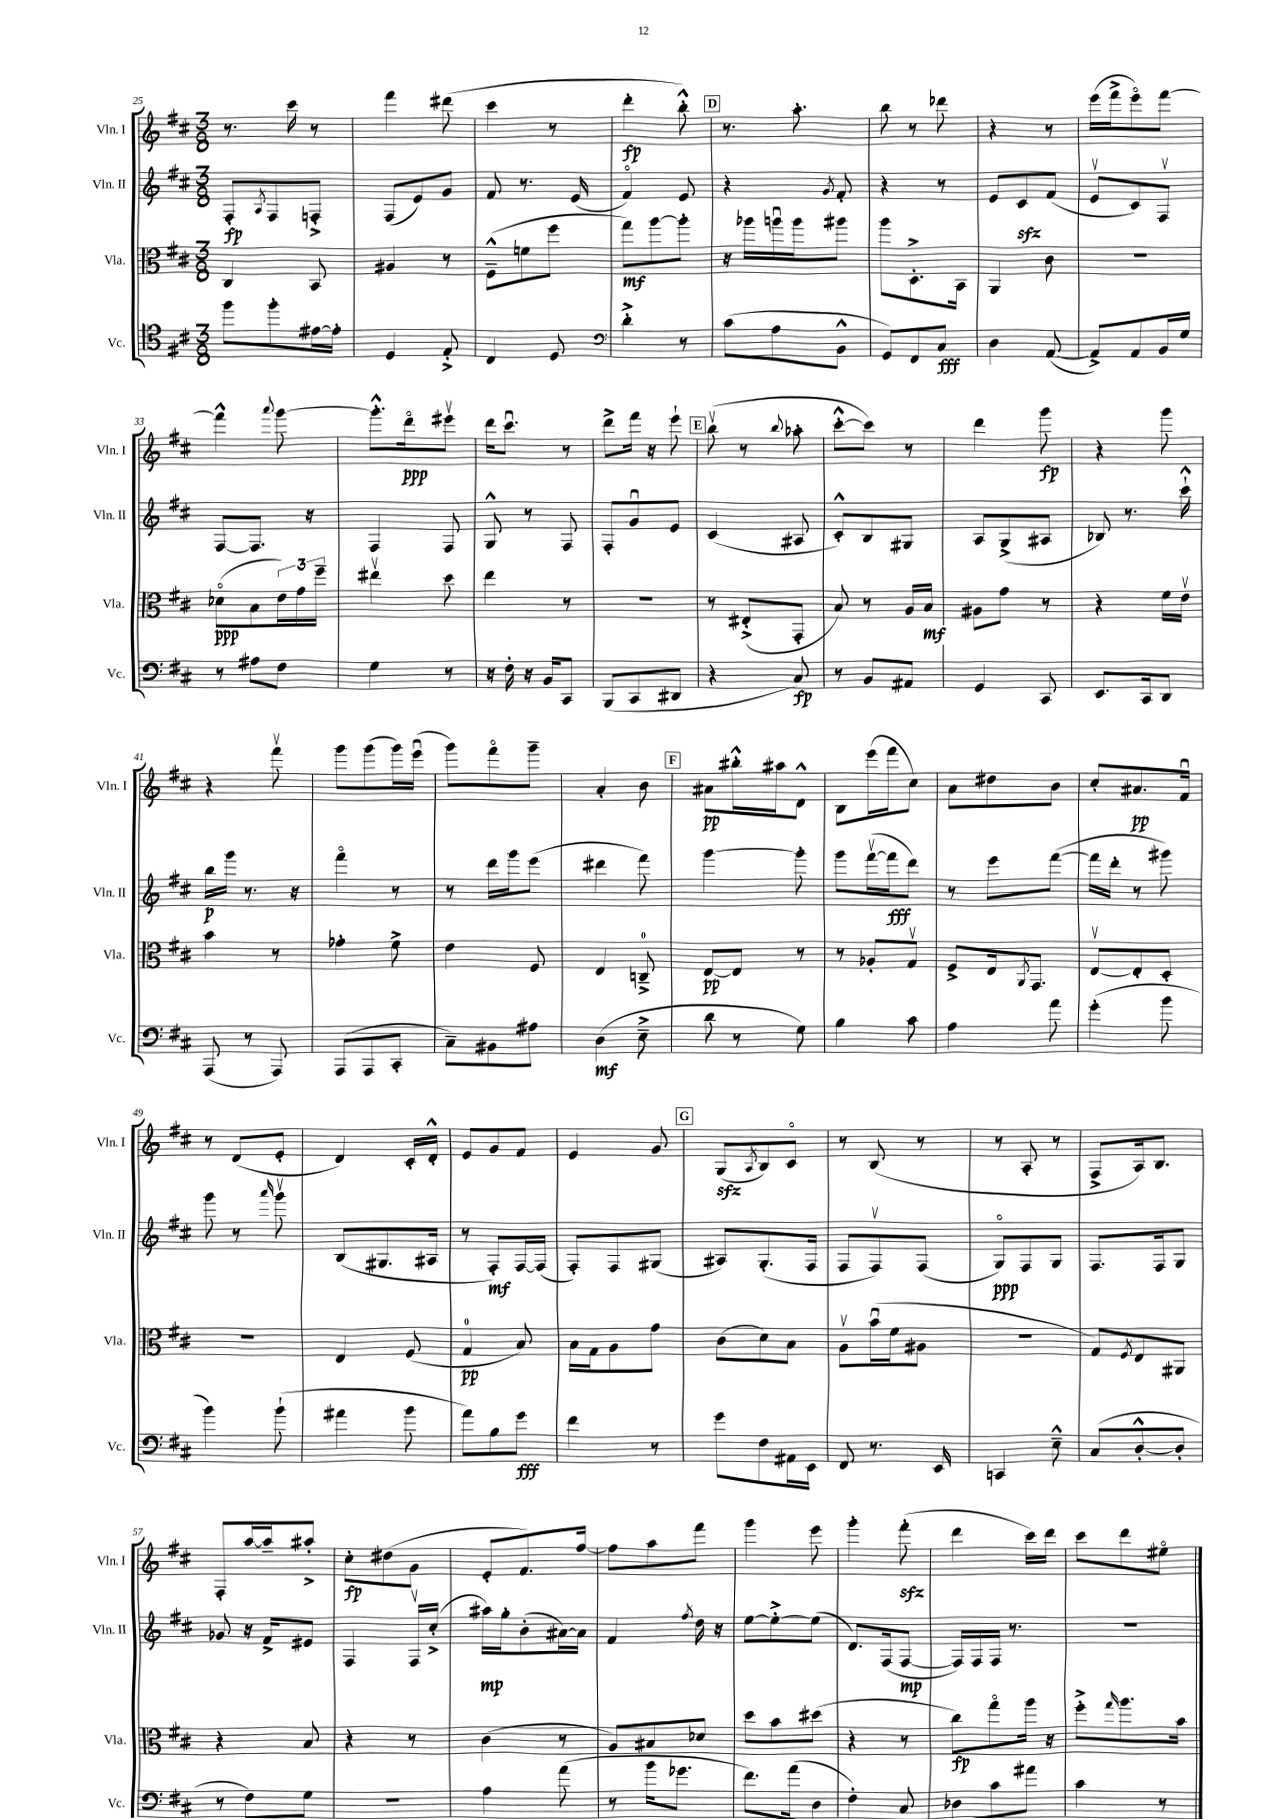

**kern	**kern	**kern	**kern
*staff4	*staff3	*staff2	*staff1
*clefC4	*clefC3	*clefG2	*clefG2
*k[f#c#]	*k[f#c#]	*k[f#c#]	*k[f#c#]
*M3/8	*M3/8	*M3/8	*M3/8
8ff#	4C#	8F#'	8.r
.	.	8qA	.
8ff#'	.	8F#	.
.	.	.	16ccc#
[16e#	8BB	8F'^	8r
16e#']	.	.	.
=	=	=	=
4D	4A#	(8F#	4fff#
.	.	8e)	.
8E'^	8r	8g	(8ddd#
=	=	=	=
4C#	(8F#~^^	8f#	4ccc#
.	8f	8.r	.
8D	8ff#	.	8r
.	.	(16e	.
=	=	=	=
*clefF4	*	*	*
4d'^	8gg)	4f#o)	4ddd'
.	[8aa	.	.
8r	8aa']	8e	8bb'^^)
=	=	=	=
(8c#	16r	4r	8.r
.	16aa-	.	.
8A	16aau	.	.
.	16aa	.	8.aa'
.	.	8qg	.
8BB^^	8aa#	8f#'	.
=	=	=	=
8GG)	8aa	4r	8bb
8FF#	8.D'^	.	8r
8C#	.	8r	8ddd-
.	16BB	.	.
=	=	=	=
4D	4AA	8e	4r
.	.	8c#	.
([8AA	8c#	(8f#	8r
=	=	=	=
8AA^])	4.r	8ev	(16eee
.	.	.	16fff#^
8AA	.	8c#)	8eeeo)
16BB	.	8F#v	[8fff#
16G	.	.	.
=	=	=	=
8r	(8d-o	[8F#	4fff#^^]
8A#	8B	8.F#]	.
.	.	.	8qqaaa
8F#	24e)	.	[8ggg
.	24g	.	.
.	.	16r	.
.	24ff#~	.	.
=	=	=	=
4G	4ee#v	4F#	8.ggg'^^]
.	.	.	16dddo
8r	8dd	8F#	8eee#v
=	=	=	=
16r	4ee	8G^^	16ddd
16F#'	.	.	8.ccc#u
16r	.	8r	.
16BB	.	.	.
8CC#	8r	8F#	8r
=	=	=	=
(8BBB	4.r	8F#'	8ddd^
8CC#	.	8gu	16fff#
.	.	.	16r
8DD#	.	8e	8eee`
=	=	=	=
4r	8r	(4c#	(8bbv
.	(8E#'^	.	8r
.	.	.	8qqbb
8C#)	8GG'	8A#	8aa-'
=	=	=	=
8r	8B)	8c#'^^)	[8ccc#'^^
8BB	8r	8B	8ccc#])
8AA#	16A	8G#	8r
.	16B	.	.
=	=	=	=
4GG	8A#	8A	4ddd
.	8g	(8G^	.
8CC#	8r	8A#	8ggg
=	=	=	=
8.EE	4r	8B-)	4r
.	.	8.r	.
16CC#	.	.	.
8DD	16f#	.	8ggg
.	16ev	16ccc#`^^	.
=	=	=	=
(8AAA	4b	16bb	4r
.	.	16ggg	.
8r	.	8.r	.
8AAA)	8r	.	8fff#v
.	.	16r	.
=	=	=	=
(8AAA	4g-'	4fff#o	8ggg
8AAA	.	.	(8ggg
8CC#'	8f#^	8r	16ggg)
.	.	.	(16eeeu
=	=	=	=
8C#~)	4e	8r	8ggg)
8BB#	.	16ddd	8fff#o
.	.	16ggg	.
8A#	8F#	(8eee	8ggg~
=	=	=	=
(4D	4E	4ddd#	4a'
8E~^	8C~^	8fff#)	8b
=	=	=	=
8d	[8E	[4ggg	8a#
8r	8E]	.	16bb#'^^
.	.	.	16aa#
8G)	8r	8ggg']	8d^^
=	=	=	=
4B	8r	8ggg	8B
.	8A-'	([16fff#v	(16eee
.	.	16fff#]	16fff#
8c#	8Gv	8ddd)	8cc#)
=	=	=	=
4A	8F#^	8r	8a
.	16E	8eee	8dd#
.	8qAA	.	.
.	8.GG	.	.
8a	.	([8fff#	8b
=	=	=	=
(4g'	[8Ev	16fff#]	8cc#'
.	.	16ddd'	.
.	8E']	8r	8.a#
8b	8D'	8ggg#)	.
.	.	.	16f#u
=	=	=	=
4b)	4.r	8ggg	8r
.	.	8r	(8d
.	.	16qqaaa	.
(8b`	.	8gggv	8e'
=	=	=	=
4a#	4E	(8B	4d)
.	.	8.G#	.
8b	(8F#	.	16c#'
.	.	16A#	16d'^^
=	=	=	=
8a)	4G	8r	8e
8B	.	8F#')	8g
8g	8B)	[16F#	8f#
.	.	(16F#]	.
=	=	=	=
4f#	16B	8F#')	4e
.	16G	.	.
.	8A	8F#	.
8r	8g	(8G#	8g
=	=	=	=
8g	(8c#	8A#)	(8G
.	.	.	8qA
8F#	8d)	(8.G'	8B)
16AA#	8B	.	8c#o
16EE	.	16F#	.
=	=	=	=
8FF#	8Av	8F#	8r
8.r	(16bu	8F#v)	(8B
.	16f#	.	.
.	8A#	(8F#	8r
16EE	.	.	.
=	=	=	=
4CC	4.r	8Go)	8r
.	.	8F#	8A'
8E~^^	.	8G	8r
=	=	=	=
(8C#	8G)	8.F#	8F#^
.	8qF#	.	.
[8D'^^	8E	.	16A)
.	.	16F#	8.B
8D']	8AA#	8G	.
=	=	=	=
8r	4r	8g-	8F#'
8F#)	.	16r	[16aa
.	.	16f#^	16aa~]
8G	8B	8e#	8aa#'^
=	=	=	=
4.r	4r	4F#	8cc#'
.	.	.	(8dd#
.	8r	16F#v	8g
.	.	(16cc#'^	.
=	=	=	=
4A	(4c#	16aa#)	8e'
.	.	16gg'	.
.	.	(8b'	8.f#)
(8a	8r	[16a#)	.
.	.	16a#]	[16ff#
=	=	=	=
8r	8A)	4f#	8ff#]
16b	8B#	.	8aa
8.g-	.	.	.
.	.	8qff#	.
.	8d-	16dd	8fff#
.	.	16r	.
=	=	=	=
8.f#)	8dd	[8ee	4ggg
.	8b	8ee'^_	.
(16a	.	.	.
8D	(8dd#	(8ee]	8eee
=	=	=	=
4F#')	4r	8.d)	4ggg'
.	.	(16F#	.
8C#	8r	[8F#	(8fff#'
=	=	=	=
8D-	8cc#)	16F#])	4ddd
.	.	16F#	.
8c#	8ggo	16F#	.
.	.	8.r	.
8a#	16aa	.	16ccc#)
.	16r	.	16ddd
=	=	=	=
4c#	8ff#'^	4.r	8ccc#
.	16qqgg	.	.
.	8.aa	.	8ddd
8r	.	.	8ee#o
.	16b	.	.
==	==	==	==
*-	*-	*-	*-
